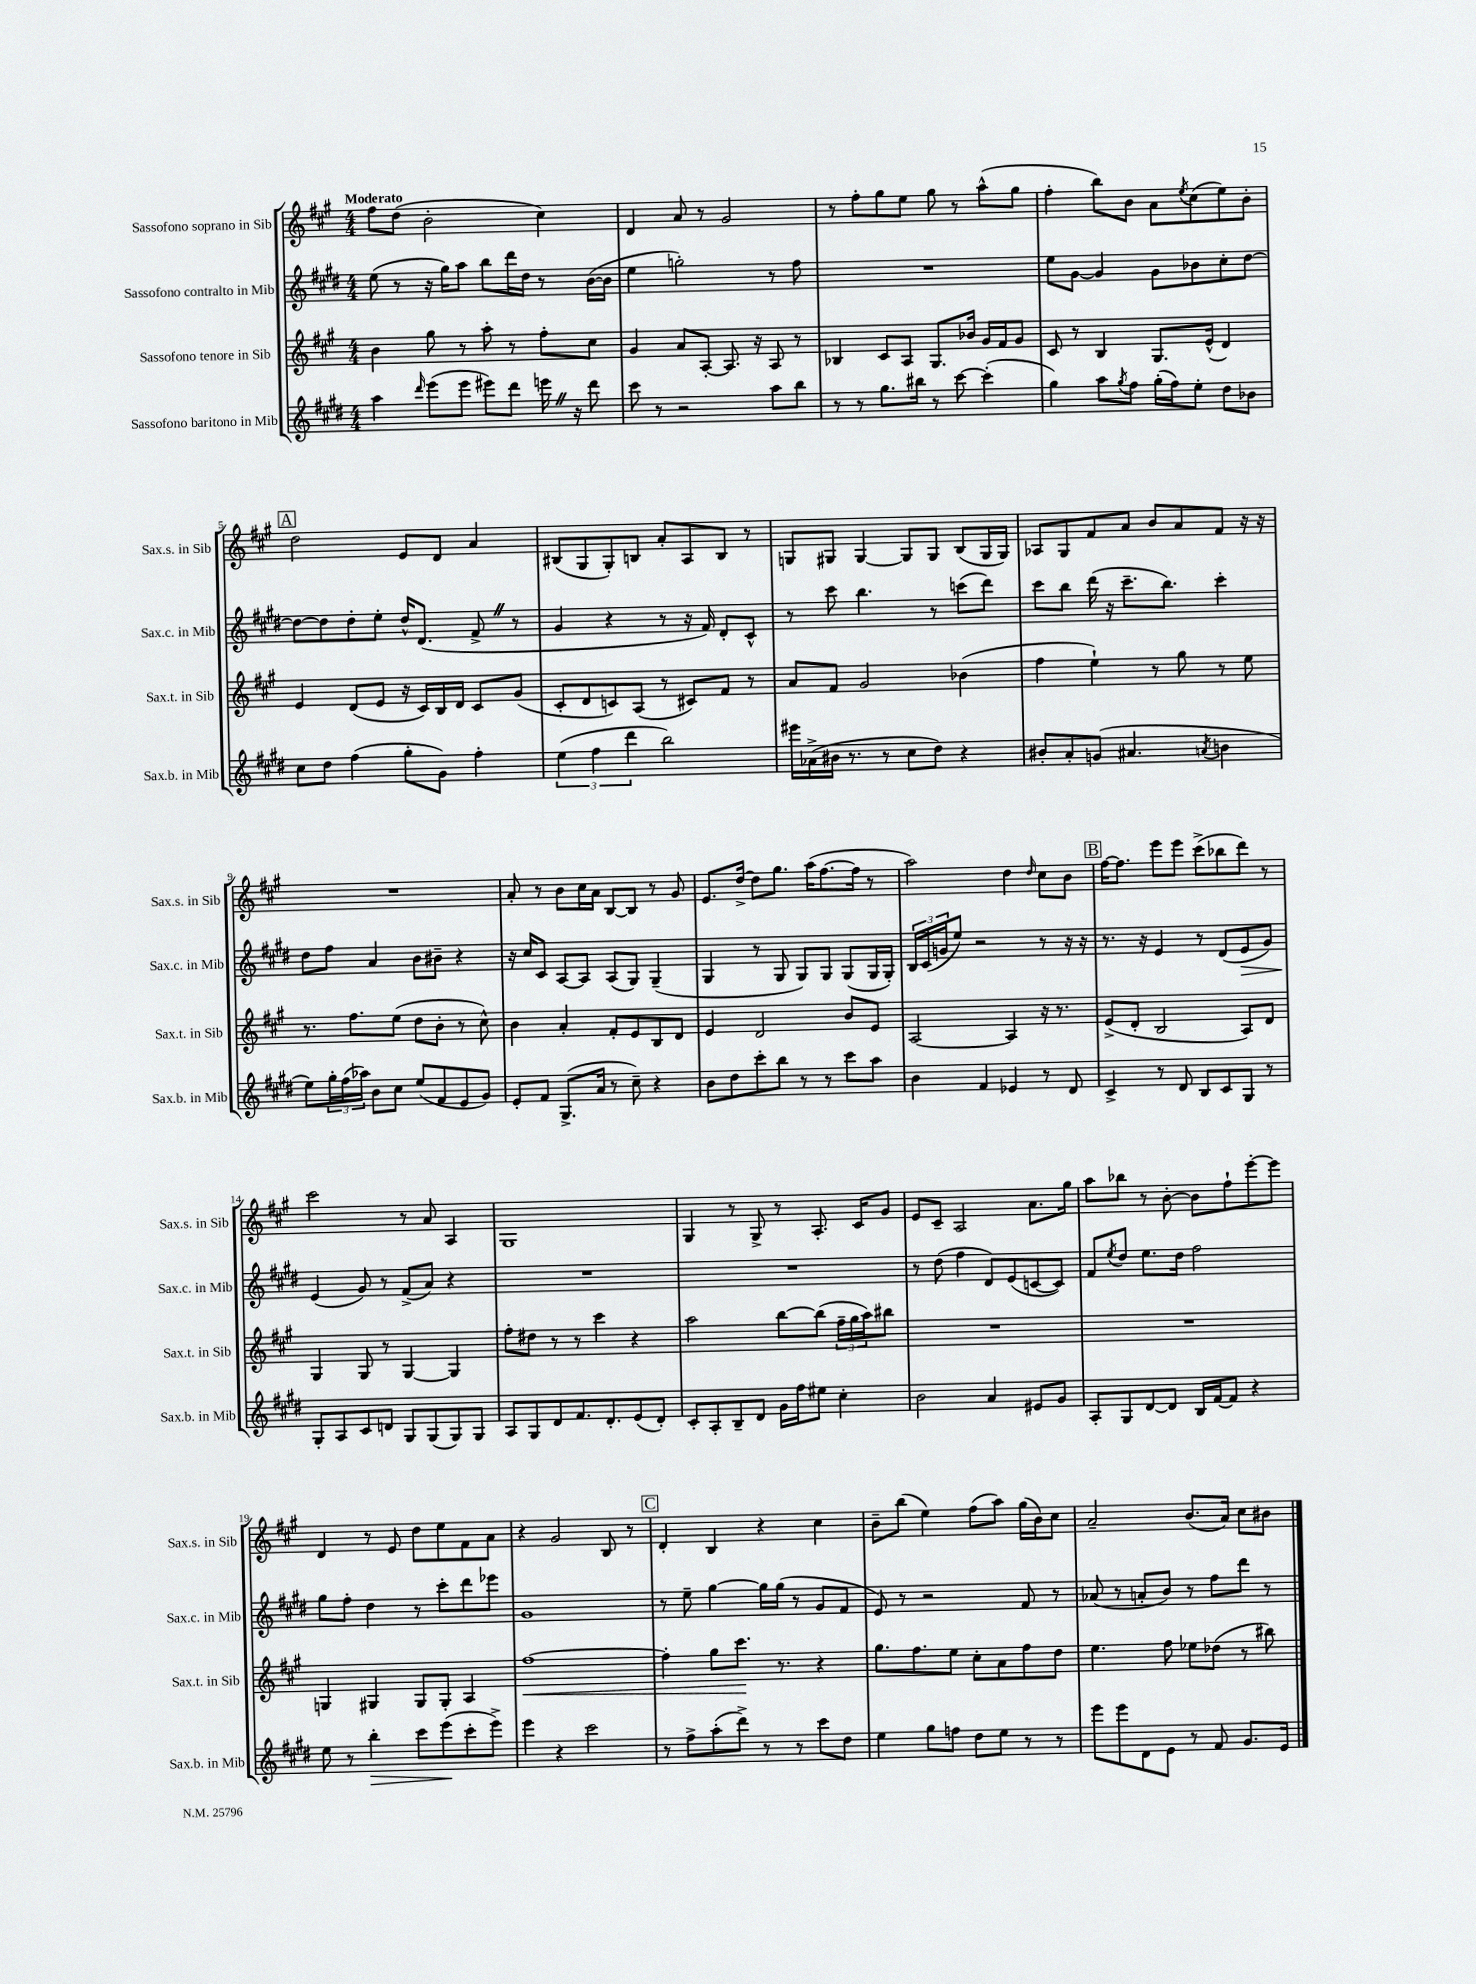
<<
\new StaffGroup <<
\new Staff = "s0" \with { instrumentName = "Sassofono soprano in Sib" shortInstrumentName = "Sax.s. in Sib" } {
    \clef treble \key a \major \numericTimeSignature \time 4/4 \tempo "Moderato"
    fis''8 d''8( b'2-. cis''4) |
    d'4 a'8 r8 gis'2 |
    r8 fis''8-. gis''8 e''8 gis''8 r8 a''8-^( gis''8 |
    fis''4-. b''8) b'8 a'8 \acciaccatura { e''8 } cis''8( e''8) b'8-. |
    \mark \markup { \box "A" } d''2 e'8 d'8 a'4 |
    bis8( gis8 gis8-.) b8 a'8-. a8 b8 r8 |
    g8 gis8 gis4~ gis8 gis8 b8( gis16 gis16) |
    aes8 gis8 fis'8 a'8 b'8 a'8 fis'8 r16 r16 |
    R1 |
    a'8-. r8 b'8 cis''16 a'16 b8~ b8 r8 gis'8 |
    e'8. d''16~-> d''8 gis''8. a''16( fis''8.~ fis''16 r8 |
    a''2) d''4 \grace { d''16 } cis''8 b'8 |
    \mark \markup { \box "B" } fis''16~ fis''8. e'''8 e'''8 cis'''8->( bes''8 d'''8) r8 |
    cis'''2 r8 a'8 a4 |
    gis1 |
    gis4 r8 gis8-> r8 a8.-. cis'16 gis'8 |
    e'8 cis'8-- a2 a'8. gis''16 |
    a''8 bes''8 r8 b'8~-. b'8 fis''8-! e'''8~-. e'''8 |
    d'4 r8 e'8 d''8 e''8 fis'8 a'8 |
    r4 gis'2 b8 r8 |
    \mark \markup { \box "C" } d'4-. b4 r4 cis''4 |
    b'8-- b''8( e''4) fis''8( a''8) gis''16( b'16) cis''8 |
    a'2-- b'8.( a'16) cis''8 bis'8 \bar "|." |
}
\new Staff = "s1" \with { instrumentName = "Sassofono contralto in Mib" shortInstrumentName = "Sax.c. in Mib" } {
    \clef treble \key e \major \numericTimeSignature \time 4/4
    e''8( r8 r16 gis''16) a''8 b''8 dis'''16 dis''16 r8 b'16~( b'16 |
    e''4 g''2-.) r8 fis''8 |
    R1 |
    e''8 gis'8~ gis'4 gis'8 bes'8 cis''8-. dis''8~ |
    \mark \markup { \box "A" } dis''8~ dis''8 dis''8-. e''8-. dis''16-^ dis'8.( fis'8-> \once \override BreathingSign.text = \markup { \musicglyph "scripts.caesura.straight" } \breathe r8 |
    gis'4 r4 r8 r16 fis'16) dis'8-. cis'8-^ |
    r8 cis'''8 b''4. r8 c'''8( dis'''8) |
    cis'''8 b''8 dis'''16( r16 cis'''8.-- b''8.) cis'''4-. |
    dis''8 fis''8 a'4 b'8 bis'8-- r4 |
    r16 cis''16 cis'8 a8~ a8 a8( gis8) gis4--( |
    gis4 r8 gis8 gis8) gis8 gis8( gis16 gis16-.) |
    \tuplet 3/2 { b16 cis'16( g'16 } e''8) r2 r8 r16 r16 |
    \mark \markup { \box "B" } r8. r16 e'4 r8 dis'8( e'8\> gis'8) |
    e'4\!( gis'8) r8 fis'8->( a'8) r4 |
    R1 |
    R1 |
    r8 dis''8( fis''4 dis'8) e'8( c'8~ c'8) |
    fis'8 \acciaccatura { e''8 } dis''8 e''8. dis''16 fis''2 |
    gis''8 fis''8-. dis''4 r8 cis'''8-. dis'''8 ees'''8 |
    gis'1 |
    \mark \markup { \box "C" } r8 e''8-- gis''4~ gis''16 gis''16( r8 gis'8 fis'8 |
    e'8) r8 r2 fis'8 r8 |
    aes'8( r8 a'8-. b'8) r8 fis''8 dis'''8 r8 \bar "|." |
}
\new Staff = "s2" \with { instrumentName = "Sassofono tenore in Sib" shortInstrumentName = "Sax.t. in Sib" } {
    \clef treble \key a \major \numericTimeSignature \time 4/4
    b'4 gis''8 r8 a''8-. r8 fis''8-. cis''8 |
    gis'4 a'8 a8~-. a8. r16 a8 r8 |
    bes4 cis'8 a8 gis8. bes'16 gis'16 fis'16 gis'8 |
    cis'8 r8 b4 gis8. e'16-^( d'4) |
    \mark \markup { \box "A" } e'4 d'8( e'8 r16 cis'16) b16 d'16 cis'8 gis'8( |
    cis'8-. d'8 c'8) a8( r8 cis'8) fis'8 r8 |
    a'8 fis'8 gis'2 bes'4( |
    fis''4 e''4-!) r8 gis''8 r8 e''8 |
    r8. fis''8. e''8( d''8 b'8-. r8 cis''8-^) |
    b'4 a'4-. fis'8-. e'8 b8 d'8 |
    e'4 d'2 b'8 e'8 |
    a2~ a4 r16 r8. |
    \mark \markup { \box "B" } e'8->( d'8-. b2 a8) d'8 |
    gis4 gis8 r8 gis4~ gis4 |
    fis''8-. dis''8 r8 r8 cis'''4 r4 |
    a''2 b''8~ b''8( \tuplet 3/2 { fis''16-- gis''16 a''16) } bis''8 |
    R1 |
    R1 |
    g4 gis4 gis8 gis8-. a4 |
    fis''1~\< |
    \mark \markup { \box "C" } fis''4-. gis''8 cis'''8.\! r8. r4 |
    gis''8. fis''8. e''8 cis''8-. a'8 fis''8 d''8 |
    e''4. fis''8 ees''8 des''8( r8 bis''8) \bar "|." |
}
\new Staff = "s3" \with { instrumentName = "Sassofono baritono in Mib" shortInstrumentName = "Sax.b. in Mib" } {
    \clef treble \key e \major \numericTimeSignature \time 4/4
    a''4 \grace { dis'''16 } e'''8( e'''8 eis'''8) dis'''8 e'''16 \once \override BreathingSign.text = \markup { \musicglyph "scripts.caesura.straight" } \breathe r16 dis'''8 |
    cis'''8 r8 r2 a''8 b''8 |
    r8 r8 gis''8. bis''16 r8 cis'''8~ cis'''4-.( |
    gis''4) a''8 \acciaccatura { gis''8 } fis''8 gis''16-.( fis''16) e''8-. dis''8 bes'8 |
    \mark \markup { \box "A" } cis''8 dis''8 fis''4( gis''8-. gis'8) fis''4-. |
    \tuplet 3/2 { e''4( fis''4 dis'''4 } b''2) |
    eis'''16 aes'16->( bis'16 r8. r8 cis''8 dis''8) r4 |
    bis'8-. a'8-. g'8( ais'4. \acciaccatura { a'8 } b'4 |
    e''8) \tuplet 3/2 { gis''16-. fis''16( aes''16) } b'8 cis''8 e''8( fis'8 e'8 gis'8) |
    e'8-. fis'8 gis8.->( a'16 r8 cis''8--) r4 |
    b'8 dis''8 cis'''8-. b''8 r8 r8 cis'''8 a''8 |
    b'4 fis'4 ees'4 r8 dis'8 |
    \mark \markup { \box "B" } cis'4-> r8 dis'8 b8 cis'8 gis8 r8 |
    gis8-. a8 cis'8 d'8 gis8 gis8( gis8) gis8 |
    a8 gis8 dis'8 fis'8. dis'8.-. e'8( dis'8-.) |
    cis'8-. a8-. b8-- dis'8 gis'16 fis''16 eis''8 cis''4-. |
    b'2 a'4 eis'8 gis'8 |
    a8-. gis8 dis'8~ dis'8 b16 fis'16~ fis'8 r4 |
    e''8 r8 b''4-.\> cis'''8 e'''8\!( cis'''8-. e'''8->) |
    e'''4 r4 cis'''2 |
    \mark \markup { \box "C" } r8 fis''8-> a''8-.( dis'''8->) r8 r8 cis'''8 dis''8 |
    e''4 gis''8 f''8 dis''8 e''8 r8 r8 |
    e'''8 e'''8 dis'8 e'8 r8 fis'8 gis'8. e'16 \bar "|." |
}
>>
>>
